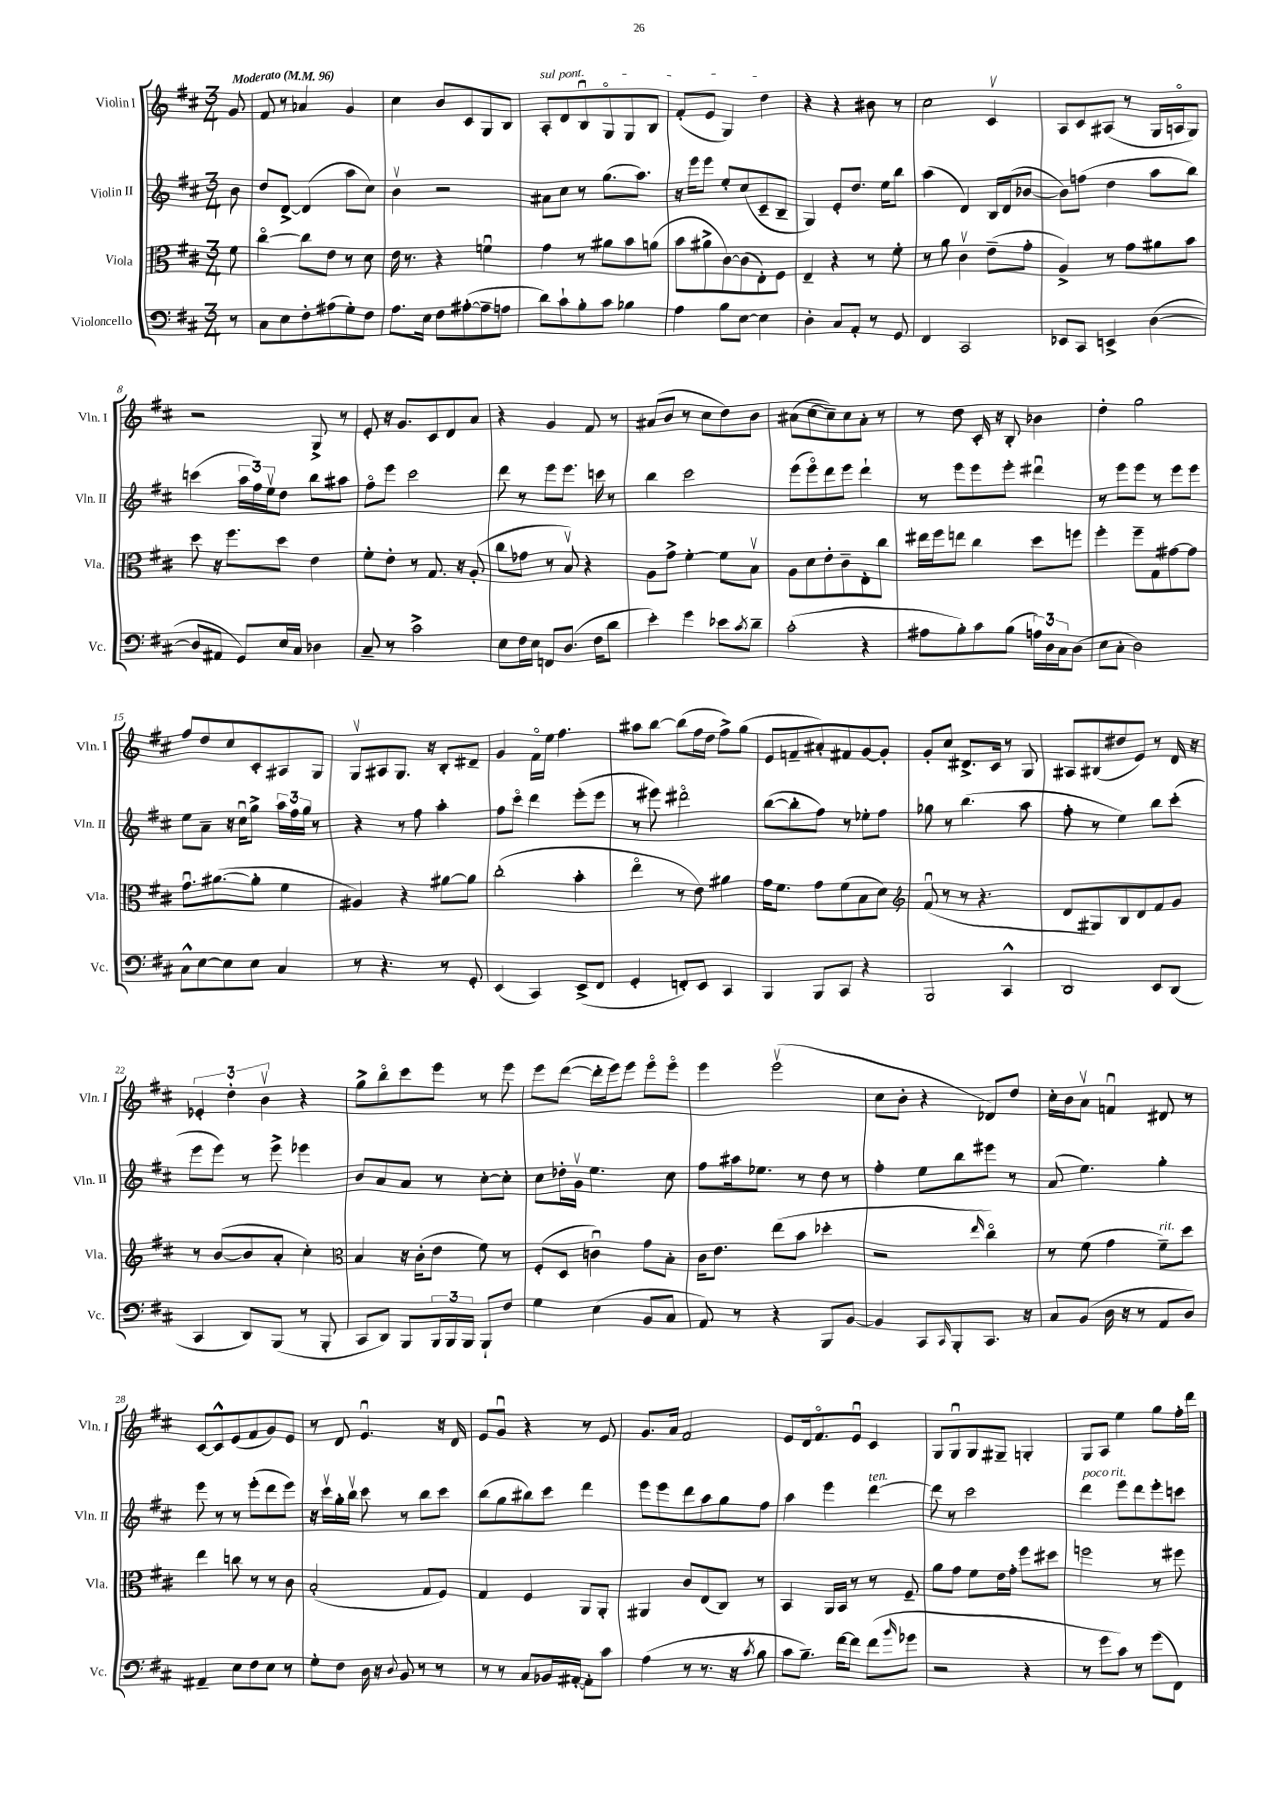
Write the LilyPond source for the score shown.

<<
\new StaffGroup <<
\new Staff = "s0" \with { instrumentName = "Violin I" shortInstrumentName = "Vln. I" } {
    \clef treble \key d \major \numericTimeSignature \time 3/4 \partial 8 \tempo "Moderato" 4 = 96
    g'8 |
    fis'8 r8 aes'4 g'4 |
    cis''4 b'8 cis'8 g8 b8 |
    \once \override TextSpanner.bound-details.left.text = \markup { \italic "sul pont." } a8-.\startTextSpan d'8 b8\downbow g8\flageolet g8 b8 |
    fis'8-.( e'8 g4) d''4\stopTextSpan |
    r4 r4 bis'8 r8 |
    cis''2 cis'4\upbow |
    a8 cis'8 ais8( r8 g16 a16\flageolet g8) |
    r2 g8-> r8 |
    e'8-. r16 g'8. cis'8 d'8 a'8 |
    r4 g'4 fis'8 r8 |
    ais'8( b'8 r8 cis''8 d''8) b'8 |
    ais'8( cis''8~ cis''8--) cis''8 ais'8-. r8 |
    r8 d''8 cis'16-. r16 b8-. bes'4 |
    d''4-. g''2 |
    fis''8 d''8 cis''8 cis'8-. ais8 g8 |
    g8\upbow ais8 g8. r16 b8-. dis'8-- |
    g'4 fis'16\flageolet e''16 fis''4. |
    ais''8 b''8~ b''8( fis''16 d''16 fis''8->) g''8( |
    e'8 f'8-- ais'8-.) fis'8 g'8~ g'8-. |
    g'8-. cis''8 dis'8.-> cis'16 r8 g8 |
    ais8 bis8( dis''8 e'8) r8 d'16 r16 |
    \tuplet 3/2 { ees'4-. d''4-. b'4\upbow } r4 |
    g''8-> b''8\flageolet cis'''8 e'''8 r8 e'''8 |
    e'''8 d'''8~( d'''16-. e'''16) e'''8 e'''8\flageolet e'''8\flageolet |
    e'''4 e'''2\upbow( |
    cis''8 b'8-. r4 des'8) d''8 |
    cis''16-. b'16 a'8\upbow f'4\downbow dis'8 r8 |
    cis'8~ cis'8-^ e'8( fis'8 g'8) e'8 |
    r8 d'8 e'4.\downbow r16 d'16 |
    e'8 g'8\downbow r4 r8 e'8 |
    g'8. a'16 fis'2 |
    e'8 d'16 fis'8.\flageolet e'8\downbow cis'4 |
    g8 g8\downbow g8 gis8-- g4-. |
    g8 a8 e''4 g''8 fis''16-. d'''16 \bar "|." |
}
\new Staff = "s1" \with { instrumentName = "Violin II" shortInstrumentName = "Vln. II" } {
    \clef treble \key d \major \numericTimeSignature \time 3/4 \partial 8
    b'8 |
    d''8 d'8~-> d'4( a''8 cis''8) |
    b'4\upbow r2 |
    ais'8 cis''8 r8 g''8.( a''8.) |
    r16 e'''16 e'''8 e''8-. cis''8( cis'8-- b8-- |
    g4) e'8-. d''8. e''16 b''8 |
    a''4( d'4) b16 d'16( bes'8~ |
    bes'8) f''8( d''4 a''8 b''8) |
    c'''4( \tuplet 3/2 { a''16 fis''16) e''16\upbow } d''8 b''8 ais''8 |
    fis''8\flageolet e'''8 cis'''2 |
    d'''8 r8 e'''8 e'''8. c'''16 r8 |
    b''4 cis'''2 |
    e'''8( e'''8\flageolet) d'''8 e'''8 d'''4-! |
    r8 e'''8 e'''8 e'''8-. dis'''4\downbow |
    r8 e'''8 e'''8 r8 e'''8 e'''8 |
    e''8 a'8-- r16 cis''16\downbow g''8-> \tuplet 3/2 { a''16 fis''16 g''16 } r8 |
    r4 r8 fis''8 a''4-. |
    fis''8 cis'''8\flageolet d'''4 e'''8-.( e'''8 |
    r8 eis'''8) dis'''2\flageolet |
    b''8~( b''8-. fis''8) r8 ees''8-. fis''8 |
    ges''8 r8 b''4.( a''8 |
    fis''8-. r8 e''4) b''8 cis'''8-.( |
    e'''8 e'''8) r8 e'''8-> ees'''4 |
    b'8 a'8 a'8 r8 cis''8~-. cis''8-. |
    cis''8 des''16-. g'16\upbow e''4. cis''8 |
    fis''8 ais''16 ees''8. r8 d''8 r8 |
    fis''4-. e''8 b''8 eis'''8 r8 |
    a'8( e''4.) g''4-. |
    e'''8 r8 r8 e'''8-.( d'''8 e'''8) |
    r16 cis'''16\upbow g''16-. b''16\upbow cis'''8 r8 b''8 cis'''8 |
    b''8( g''8 bis''8) cis'''8 d'''4 |
    e'''8 e'''8 d'''8 a''8 g''8 fis''8 |
    a''4 e'''4 d'''4~^\markup { \italic "ten." } |
    d'''8 r8 cis'''2 |
    d'''4^\markup { \italic "poco rit." } e'''8 d'''8 e'''8-. c'''8 \bar "|." |
}
\new Staff = "s2" \with { instrumentName = "Viola" shortInstrumentName = "Vla." } {
    \clef alto \key d \major \numericTimeSignature \time 3/4 \partial 8
    fis'8 |
    cis''4~\flageolet cis''8 e'8 r8 d'8 |
    e'16 r8. r4 f'4\downbow |
    g'4 r8 ais'8 b'8 a'8( |
    b'8 ais'8-> cis'8~) cis'8( e8-.) fis8 |
    e4-- r4 r8 fis'8-. |
    r8 a'8 cis'4\upbow e'8--( g'8-. |
    a4->) r8 g'8 ais'8 b'8 |
    d''8 r16 fis''8. d''8 e'4 |
    fis'8-. e'8-. r8 g8. r16 a8-.( |
    cis''8 ges'8 r8 b8\upbow) r4 |
    a8 g'8-> fis'4~-. fis'8 b8\upbow |
    a8 d'8 e'8-. cis'8-- e8-. cis''8 |
    eis''16 fis''16 e''8 cis''4 d''8 f''8 |
    fis''4-. fis''8-- g8 gis'8~ gis'8 |
    g'8.\downbow ais'8.~( ais'8-. fis'4 |
    ais4) r4 ais'8~ ais'8 |
    cis''2-.( b'4-. |
    e''4\flageolet r8 e'8) ais'4 |
    g'16 fis'8. g'8 fis'8( b8 d'8) |
    \clef treble fis'8\downbow( r8 r8 r4. |
    d'8 gis8) b8 d'8 fis'8 g'8 |
    r8 b'8~( b'8 a'8-. cis''4-.) |
    \clef alto b4 r16 cis'16-.( e'8 fis'8) r8 |
    fis8-.( d8 c'4\downbow) g'8 b8-. |
    cis'16 e'8. e''8( b'8 des''4-. |
    r2 \grace { e''16 } cis''4\flageolet) |
    r8 fis'8( g'4 fis'8--^\markup { \italic "rit." }) d''8 |
    e''4 c''8 r8 r8 cis'8 |
    b2-.( g8 fis8) |
    g4 fis4 a,8 a,8-. |
    ais,4 cis'8 e8( cis8) r8 |
    b,4 a,16 b,16 r8 r8 fis8-- |
    a'8 g'8 fis'8 e'16 g'16-. fis''8 dis''8 |
    f''2 r8 fis''8 \bar "|." |
}
\new Staff = "s3" \with { instrumentName = "Violoncello" shortInstrumentName = "Vc." } {
    \clef bass \key d \major \numericTimeSignature \time 3/4 \partial 8
    r8 |
    cis8 e8 fis8-. ais8( g8-.) fis8 |
    a8. e16 fis8 ais8~-.( ais8-- a8 |
    d'8) cis'8-! b8-. cis'8 bes4 |
    a4 b8 e8~ e4 |
    d4-. cis8 a,8-. r8 g,8 |
    fis,4 cis,2 |
    ees,8 cis,8 e,4-> d4~( |
    d8 ais,8 g,8) e16 cis16 des4 |
    cis8-- r8 cis'2-> |
    e8 fis16 e16 f,8 d8.( fis16 d'8 |
    e'4-.) g'4 ees'8 \acciaccatura { cis'8 } d'8-- |
    cis'2-.( r4 |
    ais8 b8-.) cis'8 b8( \tuplet 3/2 { a16) d16 cis16 } d8( |
    e8 cis8-. d2) |
    cis8-^ e8~ e8 e8 cis4 |
    r8 r4. r8 g,8-. |
    e,4( cis,4) e,8->( fis,8 |
    g,4-. f,8-.) e,8 cis,4 |
    b,,4 b,,8 cis,8 r4 |
    b,,2 cis,4-^ |
    d,2 e,8 d,8( |
    cis,4 d,8) b,,8( r8 b,,8-. |
    cis,8 d,8) b,,8 \tuplet 3/2 { b,,16 b,,16 b,,16 } b,,8-! fis8 |
    g4 e4( b,8 cis8 |
    a,8) r8 r4 b,,8 b,8~ |
    b,4 cis,8 \grace { cis,16 } b,,8-. cis,8. r16 |
    cis8 b,8( d16 r16 r8 a,8 d8) |
    ais,4-- e8 fis8 e8 r8 |
    g8-. fis8 d16 r16 \appoggiatura { d8 } b,8 r8 r8 |
    r8 r8 cis8 bes,16 ais,16~-. ais,8-. cis'8 |
    a4( r8 r8. r16 \acciaccatura { cis'8 } b8 |
    cis'8 b8.--) fis'16~ fis'8 fis'8( \grace { b'16 } ges'8 |
    r2 r4 |
    r8 g'8 cis'8) r8 g'8( fis,8) \bar "|." |
}
>>
>>
